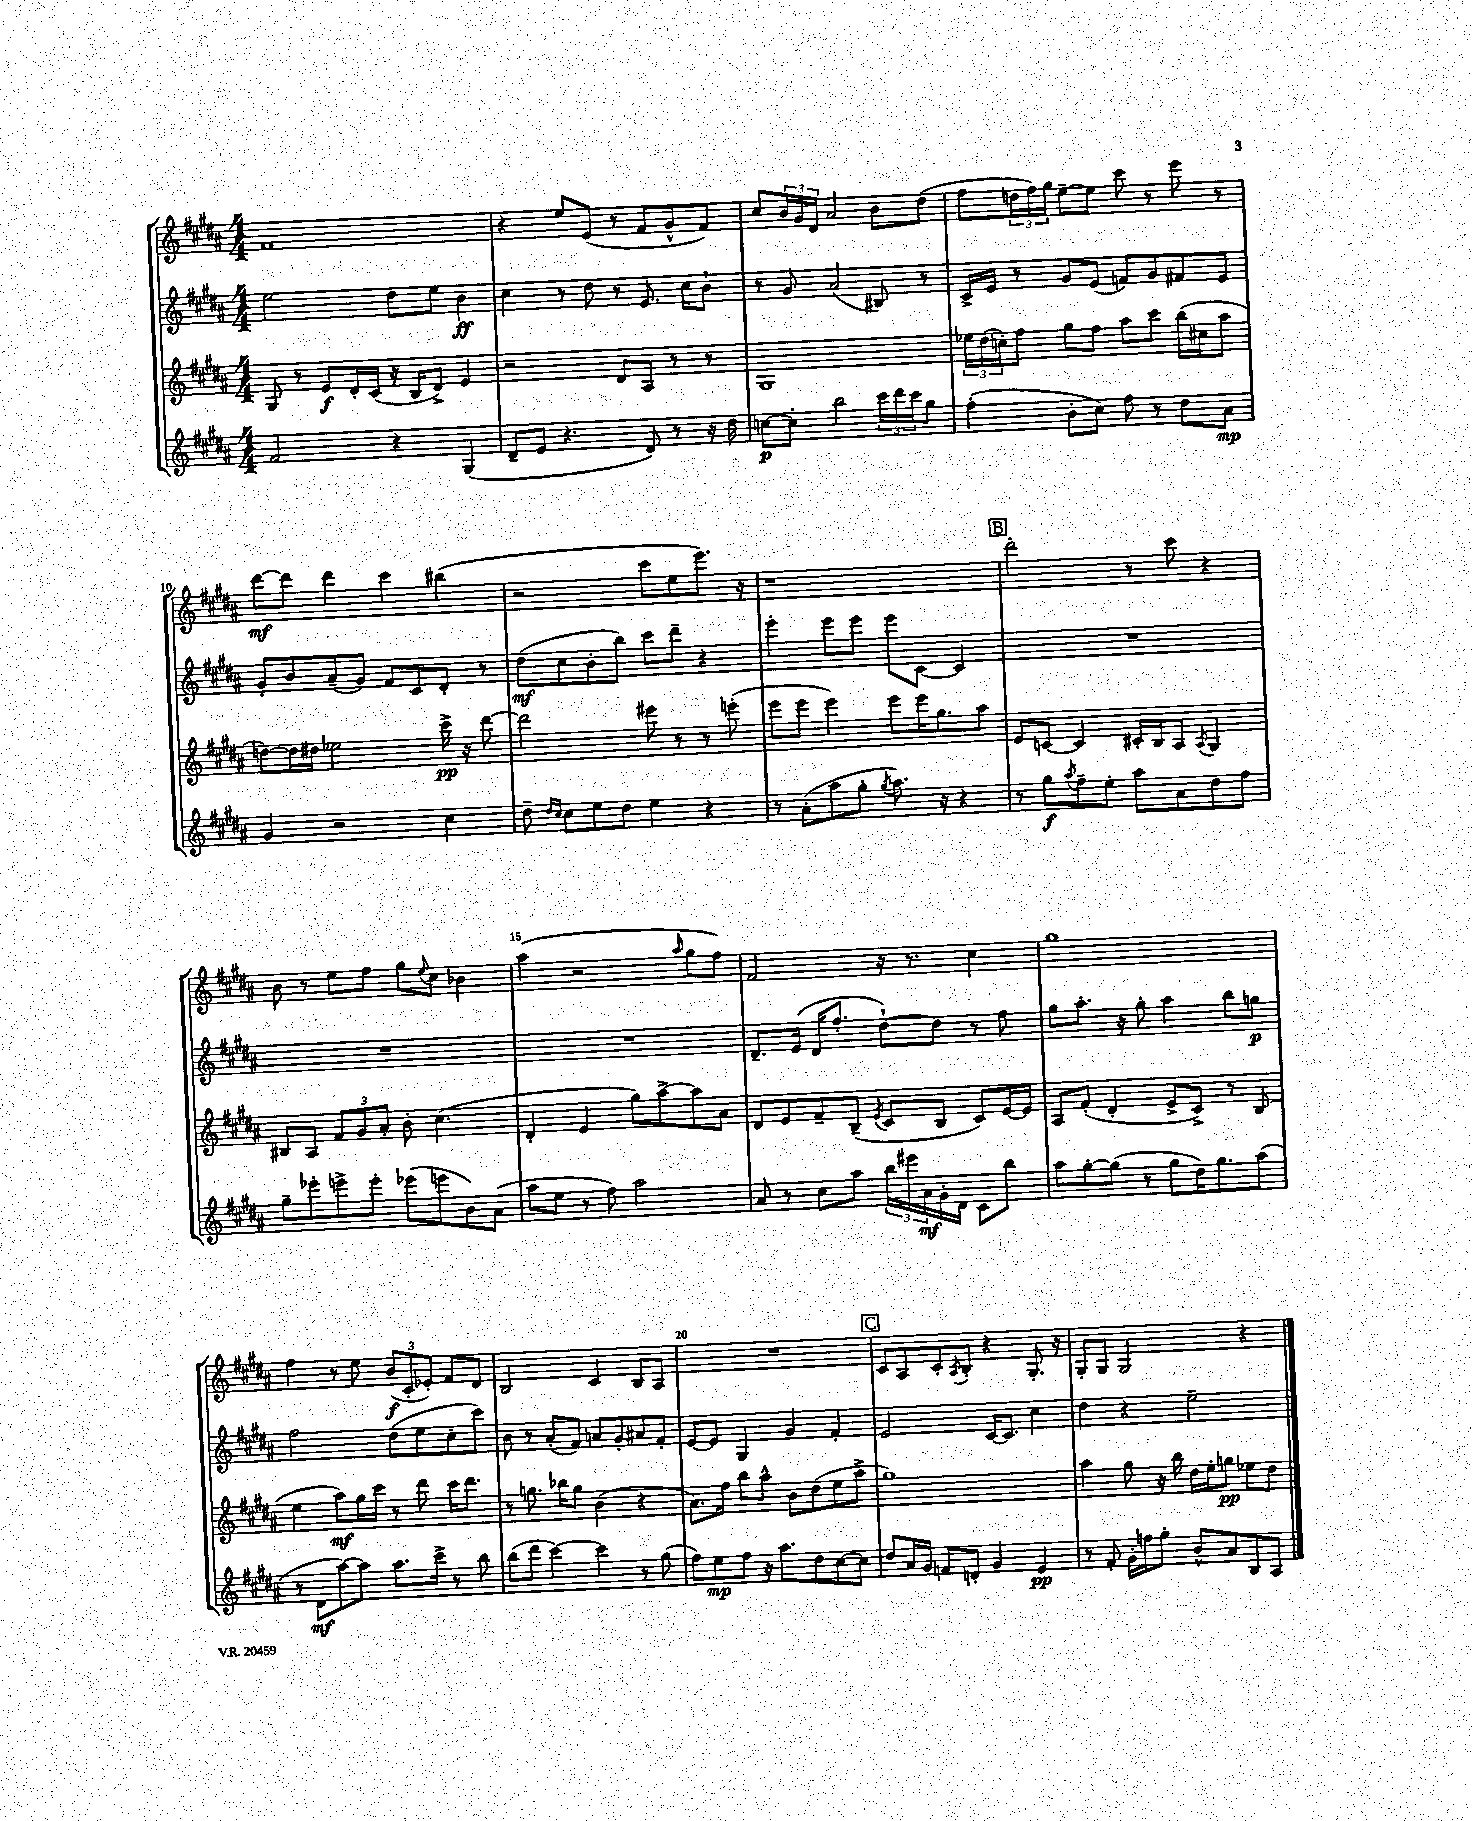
<<
\new StaffGroup <<
\new Staff = "s0" {
    \clef treble \key b \major \numericTimeSignature \time 4/4
    fis'1 |
    r4 e''8 e'8( r8 fis'8 gis'8-^ fis'8) |
    cis''8 \tuplet 3/2 { b'16 gis'16 dis'16 } ais'2 b'8 dis''8( |
    fis''8 \tuplet 3/2 { d''16 fis''16) gis''16 } e''8~-- e''8 cis'''8 r8 e'''8 r8 |
    dis'''8~\mf dis'''8 dis'''4 cis'''4 bis''4( |
    r2 cis'''8 e''8 e'''8.) r16 |
    r1 |
    \mark \markup { \box "B" } dis'''2-. r8 cis'''8 r4 |
    b'8 r8 e''8 fis''8 gis''8 \appoggiatura { e''8 } cis''8 bes'4 |
    ais''4( r2 \grace { ais''16 } gis''8 fis''8) |
    fis'2 r16 r8. cis''4 |
    gis''1 |
    fis''4 r8 e''8 \tuplet 3/2 { b'8\f( cis'8-. ees'8-.) } fis'8 dis'8 |
    b2 cis'4 b8 ais8 |
    R1 |
    \mark \markup { \box "C" } cis'8 ais8 cis'8-. \acciaccatura { ais8 } b8-. r4 gis8.-. r16 |
    gis8-. gis8 gis2 r4 \bar "|." |
}
\new Staff = "s1" {
    \clef treble \key b \major \numericTimeSignature \time 4/4
    e''2 dis''8 e''8 b'4\ff |
    cis''4 r8 dis''8 r8 e'8. cis''16 b'8-! |
    r8 gis'8 ais'2( bis8) r8 |
    cis'16-> e'16 r8 gis'8 e'8( f'8) gis'8 fis'8 e'8 |
    gis'8-. b'8 ais'8--( gis'8) fis'8 cis'8 dis'8-. r8 |
    dis''8\mf( cis''8 b'8-. b''8) cis'''8 dis'''8-- r4 |
    e'''4-. e'''8 e'''8 e'''8 cis'8~ cis'4 |
    \mark \markup { \box "B" } R1 |
    R1 |
    R1 |
    dis'8.-- e'16( dis'16 fis''8.-. dis''8~-!) dis''8 r8 fis''8 |
    gis''8 ais''8.-. r16 gis''8-. ais''4 b''8 g''8\p |
    fis''2 dis''8( e''8 cis''8-. cis'''8) |
    b'8 r8 ais'8-.( fis'8) a'8 gis'8-. ais'8 fis'8-. |
    e'8~ e'8 gis4 gis'4 fis'4-. |
    \mark \markup { \box "C" } e'2 cis'16~ cis'8. cis''4 |
    dis''4 r4 e''2-- \bar "|." |
}
\new Staff = "s2" {
    \clef treble \key b \major \numericTimeSignature \time 4/4
    gis8 r8 e'8\f dis'16-. cis'16( r16 b16 dis'8->) e'4 |
    r2 dis'8 ais8 r8 r8 |
    gis1 |
    \tuplet 3/2 { ees''16 dis''16( c''16-.) } fis''8 gis''8 fis''8 ais''8 cis'''8 b''16( cis''16 ais''8 |
    d''8~) d''16 dis''16 ees''2 cis'''16->\pp r16 dis'''8~ |
    dis'''2 eis'''8 r8 r8 e'''8-.( |
    e'''8 e'''8 e'''4) e'''8 e'''16 gis''8. ais''8 |
    \mark \markup { \box "B" } e'8 c'8~ c'4 cis'16-. b16 ais8 \acciaccatura { ais8 } gis4 |
    bis8 ais8 \tuplet 3/2 { fis'8 gis'8 ais'8-. } b'8-. cis''4.( |
    dis'4-. e'4 gis''8) ais''8~-> ais''8 ais'8 |
    dis'8 e'8 fis'8-- b8--( \acciaccatura { e'8 } cis'8 b8 cis'8) e'16~ e'16 |
    ais8 fis'8-.( dis'4-. e'8-> cis'8->) r8 b8( |
    e''4 ais''8\mf) gis''16 cis'''16 r8 dis'''8 cis'''16 dis'''8. |
    r8 g''8. bes''16 g''8 b'4( r4 |
    ais'8.) fis''16 b''8 ais''8-^ b'8 dis''8( e''8 ais''8-> |
    \mark \markup { \box "C" } gis''1) |
    ais''4 gis''8 r16 b''16 dis''16 e''16-. g''8\pp ees''8 dis''8 \bar "|." |
}
\new Staff = "s3" {
    \clef treble \key b \major \numericTimeSignature \time 4/4
    fis'2 r4 gis4( |
    dis'8-- e'8 r4. dis'8) r8 r16 dis''16 |
    c''8~\p c''8-. b''2 \tuplet 3/2 { cis'''16 dis'''16 cis'''16 } gis''8 |
    fis''4-.( b'8-. cis''8) fis''8 r8 dis''8 ais'8\mp |
    gis'4 r2 cis''4 |
    dis''8-- \grace { dis''16 cis''16 } cis''8 e''8 dis''8 e''4 r4 |
    r8 ais'8-.( ais''8 gis''8-. \acciaccatura { gis''8 } ais''8.) r16 r4 |
    \mark \markup { \box "B" } r8 gis''8\f \acciaccatura { ais''8 } fis''8-- e''8-. ais''8 ais'8 dis''8 fis''8 |
    gis''8-- ees'''8-. e'''8-> e'''8-. ees'''8( e'''8 b'8) ais'8( |
    ais''8 e''8 r8 fis''8) ais''2 |
    ais'8 r8 cis''8 ais''8 \tuplet 3/2 { b''16 eis'''16 ais'16\mf } gis'16-. dis'16 cis'8 b''8 |
    ais''8 gis''8~-. gis''8( r8 gis''8 dis''16) gis''8. ais''8( |
    r8 dis'8\mf ais''8~) ais''8 ais''8. cis'''16-> r8 b''8 |
    b''8( dis'''8 cis'''4~) cis'''4 r8 gis''8( |
    fis''8) e''8\mp fis''8 r16 ais''8. dis''8 cis''8~ cis''8 |
    \mark \markup { \box "C" } dis''8 ais'16 gis'16 f'8 d'8-. gis'4 e'4\pp |
    r8 fis'8-. gis'16-. f''16 gis''8-. b'8-^ ais'8 b8 ais8 \bar "|." |
}
>>
>>
\layout { \context { \Score currentBarNumber = #6 \override BarNumber.break-visibility = ##(#f #t #t) barNumberVisibility = #(every-nth-bar-number-visible 5) } }
